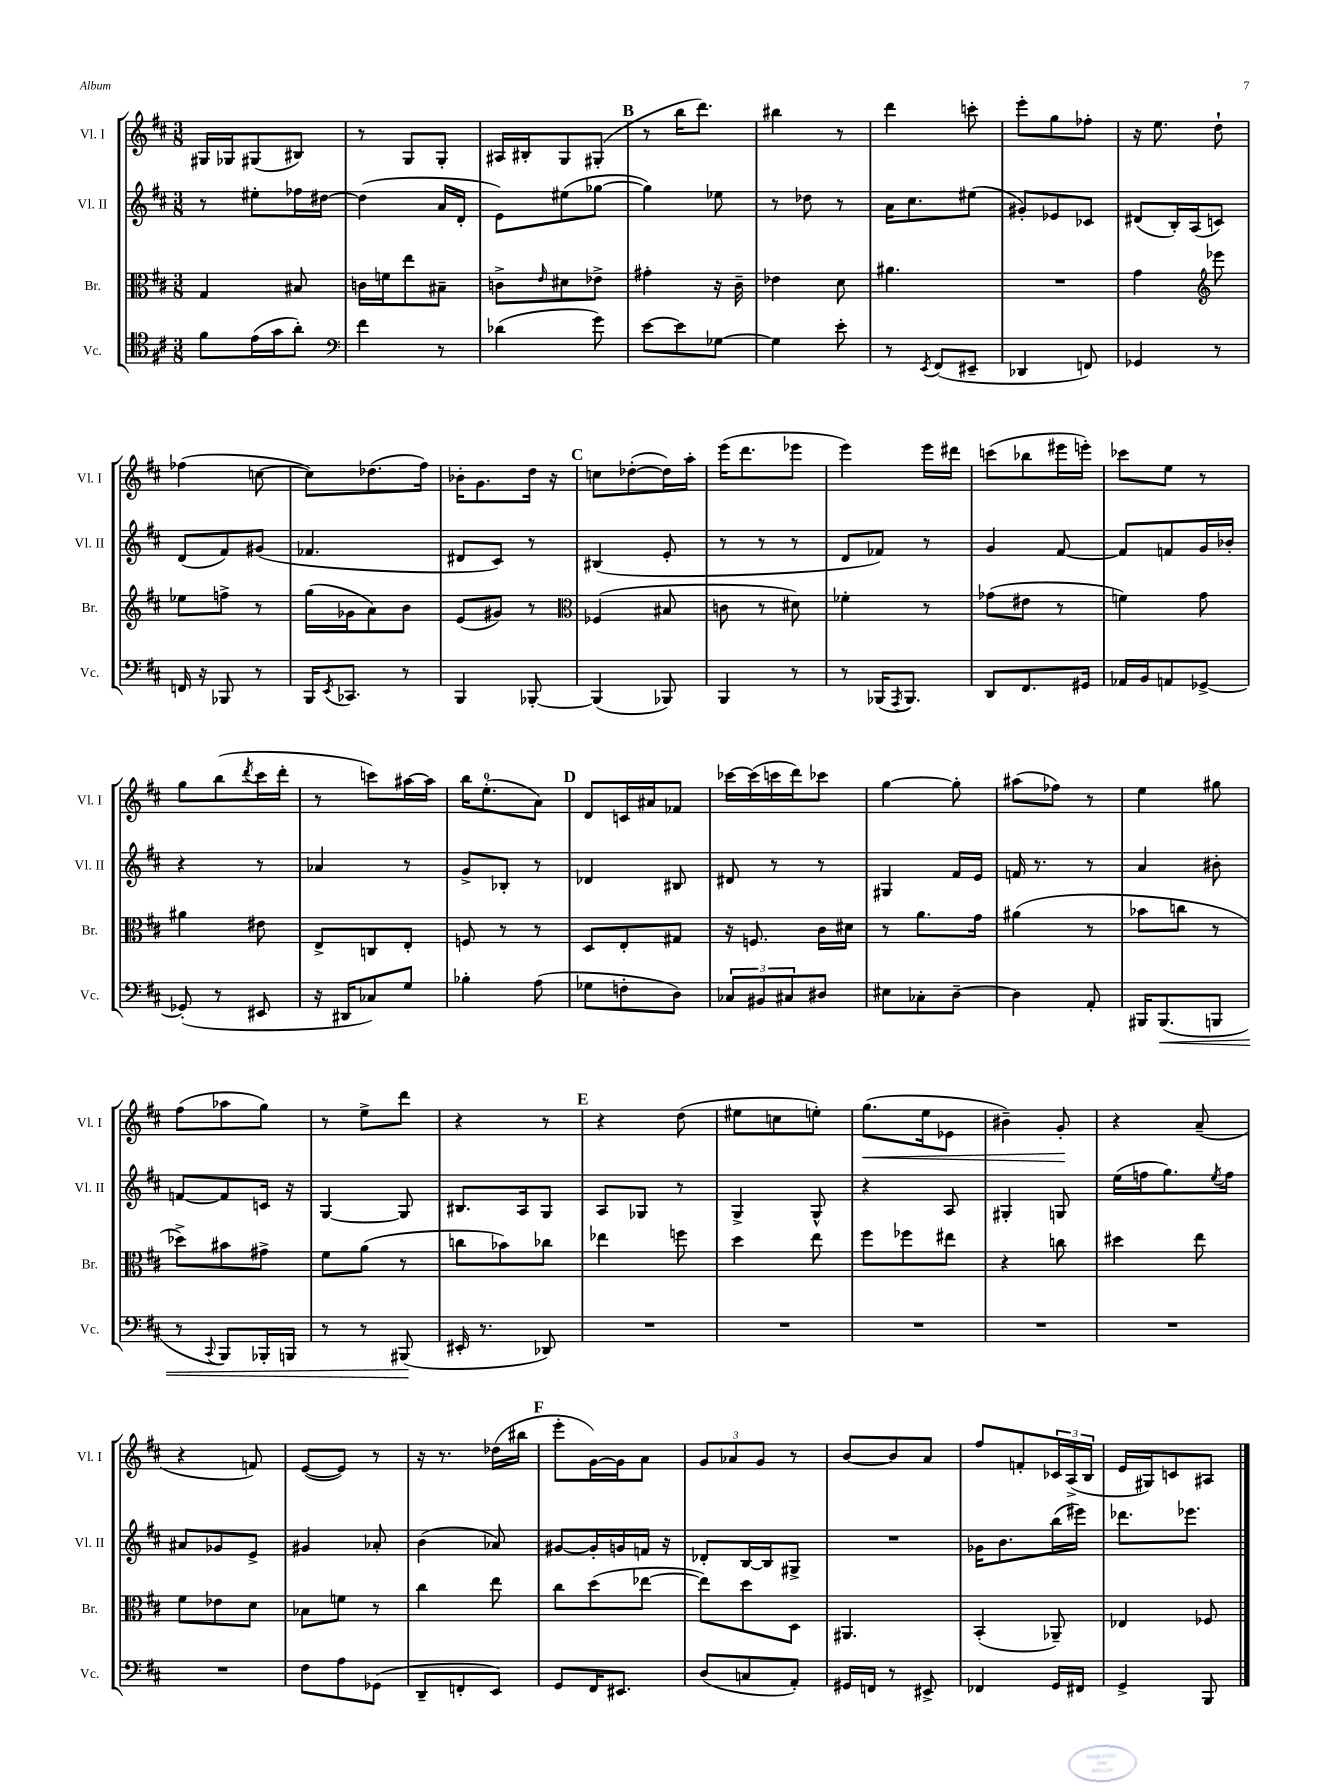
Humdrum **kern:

**kern	**kern	**kern	**kern
*staff4	*staff3	*staff2	*staff1
*clefC4	*clefC3	*clefG2	*clefG2
*k[f#c#]	*k[f#c#]	*k[f#c#]	*k[f#c#]
*M3/8	*M3/8	*M3/8	*M3/8
8f#\L	4G/	8r	16G#/LL
.	.	.	16G-/J
(16e\L	.	8ee#'\L	(8G#/
16g\J	.	.	.
8a'\J)	8B#/	16ff-\L	8B#/J)
.	.	[16dd#\JJ	.
=	=	=	=
*clefF4	*	*	*
4f#\	16c\LL	(4dd#\]	8r
.	16f\J	.	.
.	8ee\	.	8G/L
8r	8B#~\J	16a/LL	8G'/J
.	.	16d'/JJ	.
=	=	=	=
(4d-\	8c^\L	8e\L)	16A#/LL
.	.	.	16B#'/J
.	16qqe/	.	.
.	8d#\	(8ee#\	8G/
8g\)	8e-^\J	[8gg-\J	(8G#'/J
=	=	=	=
[8e\L	4g#'\	4gg-\])	8r
8e\]	.	.	16bb\LK
.	.	.	8.ddd\J)
[8G-\J	16r	8ee-\	.
.	16c#~\	.	.
=	=	=	=
4G-\]	4e-\	8r	4bb#\
.	.	8dd-\	.
8e'\	8d\	8r	8r
=	=	=	=
8r	4.a#\	16a\LK	4ddd\
.	.	8.cc#\	.
8qEE/	.	.	.
(8FF#/L	.	.	.
8EE#~/J	.	(8ee#\J	8ccc'\
=	=	=	=
4DD-/	4.r	8g#'/L)	8eee'\L
.	.	8e-/	8gg\
8FF/)	.	8c-/J	8ff-'\J
=	=	=	=
4GG-/	4g\	(8d#/L	16r
.	.	.	8.ee\
.	.	16B'/L)	.
.	.	(16A/J	.
*	*clefG2	*	*
8r	8eee-\	8c/J)	8dd`\
=	=	=	=
16FF/	8ee-\L	(8d/L	(4ff-\
16r	.	.	.
8BBB-/	8ff^\J	8f#/)	.
8r	8r	(8g#/J	[8cc\
=	=	=	=
16BBB/LK	(16gg\LL	4.f-/	8cc\]L)
8qEE/	.	.	.
8.CC-/J	16g-\J	.	.
.	8a\)	.	(8.dd-\
8r	8b\J	.	.
.	.	.	16ff#\Jk)
=	=	=	=
4BBB/	(8e/L	8d#/L	16b-'\LK
.	.	.	8.g\
.	8g#/J)	8c#/J)	.
[8BBB-'/	8r	8r	16dd\Jk
.	.	.	16r
=	=	=	=
*	*clefC3	*	*
(4BBB-/]	(4F-/	(4B#/	8cc\L
.	.	.	([8dd-'\
8BBB-/)	8B#/	8e'/	16dd-\]L)
.	.	.	16aa'\JJ
=	=	=	=
4BBB/	8c\	8r	(16eee\LK
.	.	.	8.ddd\
.	8r	8r	.
8r	8d#\)	8r	8eee-\J
=	=	=	=
8r	4f-'\	8d/L	4eee\)
(16BBB-/LK	.	8f-/J)	.
8qAAA/	.	.	.
8.BBB-/J)	.	.	.
.	8r	8r	16eee\LL
.	.	.	16ddd#\JJ
=	=	=	=
8DD/L	(8g-\L	4g/	(8ccc\L
8.FF#/	8e#\J	.	8bb-\
.	8r	[8f#/	16eee#\L
16GG#/Jk	.	.	16eee'\JJ)
=	=	=	=
16AA-/LL	4f\)	8f#/]L	8ccc-\L
16BB/J	.	.	.
8AA/	.	8f/	8ee\J
[8GG-^/J	8g\	16g/L	8r
.	.	16b-'/JJ	.
=	=	=	=
(8GG-'/]	4a#\	4r	8gg\L
8r	.	.	(8bb\
.	.	.	8qddd/
8EE#/	8e#\	8r	16ccc#\L
.	.	.	16ddd'\JJ
=	=	=	=
16r	8E^/L	4a-/	8r
16DD#/LK	.	.	.
8C-/)	8C/	.	8ccc\L)
8G/J	8E'/J	8r	[16aa#\L
.	.	.	16aa#\]JJ
=	=	=	=
4B-'\	8F/	8g^/L	16bb\LK
.	.	.	(8.ee'\
.	8r	8B-'/J	.
(8A\	8r	8r	8a\J)
=	=	=	=
8G-\L	8D/L	4d-/	8d/L
8F'\	8E'/	.	16c/L
.	.	.	16a#/J
8D\J)	8G#/J	8B#/	8f-/J
=	=	=	=
12C-/L	16r	8d#/	[16ccc-\LL
.	8.F/	.	(16ccc-\]
12BB#/	.	.	.
.	.	8r	16ccc\
12C#/	.	.	.
.	.	.	16ddd\J)
8D#/J	16c#\LL	8r	8ccc-\J
.	16d#\JJ	.	.
=	=	=	=
8E#\L	8r	4G#/	[4gg\
8C-'\	8.a\L	.	.
[8D~\J	.	16f#/LL	8gg'\]
.	16g\Jk	16e/JJ	.
=	=	=	=
4D\]	(4a#\	16f/	(8aa#\L
.	.	8.r	.
.	.	.	8ff-\J)
8AA'/	8r	8r	8r
=	=	=	=
16BBB#/LK	8b-\L	4a/	4ee\
(8.BBB#/	.	.	.
.	8cc\J	.	.
8BBB/J	8r	8b#'\	8gg#\
=	=	=	=
8r	8dd-^\L)	[8f/L	(8ff#\L
8qqCC#/	.	.	.
8BBB/L)	8b#\	8f/]	8aa-\
16BBB-'/L	8g#^\J	16c/Jk	8gg\J)
16BBB/JJ	.	16r	.
=	=	=	=
8r	8f#\L	[4G/	8r
8r	(8a\J	.	8ee^\L
(8BBB#/	8r	8G/]	8ddd\J
=	=	=	=
16EE#'/	8cc\L	8.B#/L	4r
8.r	.	.	.
.	8b-\)	.	.
.	.	16A/k	.
8DD-/)	8cc-\J	8G/J	8r
=	=	=	=
4.r	4ee-\	8A/L	4r
.	.	8G-/J	.
.	8ff\	8r	(8dd\
=	=	=	=
4.r	4dd\	4G^/	8ee#\L
.	.	.	8cc\
.	8ee\	8G^^/	8ee'\J)
=	=	=	=
4.r	8ff#\L	4r	(8.gg\L
.	8ff-\	.	.
.	.	.	16ee\k
.	8ee#\J	8A/	8e-\J
=	=	=	=
4.r	4r	4G#'/	4b#~\)
.	8cc\	8G/	8g'/
=	=	=	=
4.r	4dd#\	(16ee\LL	4r
.	.	16ff\J	.
.	.	8.gg\)	.
.	8ee\	.	(8a~/
.	.	8qee/	.
.	.	16ff\Jk	.
=	=	=	=
4.r	8f#\L	8a#/L	4r
.	8e-\	8g-/	.
.	8d\J	8e^/J	8f/)
=	=	=	=
8F#\L	8B-\L	4g#/	([8e/L
8A\	8f\J	.	8e/]J)
(8GG-\J	8r	8a-'/	8r
=	=	=	=
8DD~/L	4cc#\	(4b\	16r
.	.	.	8.r
8FF'/	.	.	.
8EE/J)	8ee\	8a-/)	(16dd-\LL
.	.	.	16bb#\JJ
=	=	=	=
8GG/L	8cc#\L	[8g#/L	8eee'\L
16FF#/K	(8dd\	16g#'/]L	[16g\L)
8.EE#/J	.	16g/	16g\]J
.	[8ee-\J	16f/JJ	8a\J
.	.	16r	.
=	=	=	=
(8D/L	8ee-\]L)	8d-'/L	12g/L
.	.	.	12a-/
8C/	8dd\	[16B/L	.
.	.	.	12g/J
.	.	16B/]J	.
8AA'/J)	8D\J	8G#^/J	8r
=	=	=	=
16GG#/LL	4.AA#/	4.r	[8b/L
16FF/JJ	.	.	.
8r	.	.	8b/]
8EE#^/	.	.	8a/J
=	=	=	=
4FF-/	(4BB'/	16g-\LK	8ff#/L
.	.	8.b\	.
.	.	.	8f'/
16GG/LL	8AA-~/)	(16bb\L	24c-/L
.	.	.	(24A^/
16FF#/JJ	.	16eee#\JJ)	.
.	.	.	24B/JJ
=	=	=	=
4GG^/	4E-/	8.ddd-\L	16e/LL
.	.	.	16G#/J)
.	.	.	8c/
.	.	8.eee-\J	.
8BBB/	8F-/	.	8A#/J
==	==	==	==
*-	*-	*-	*-
